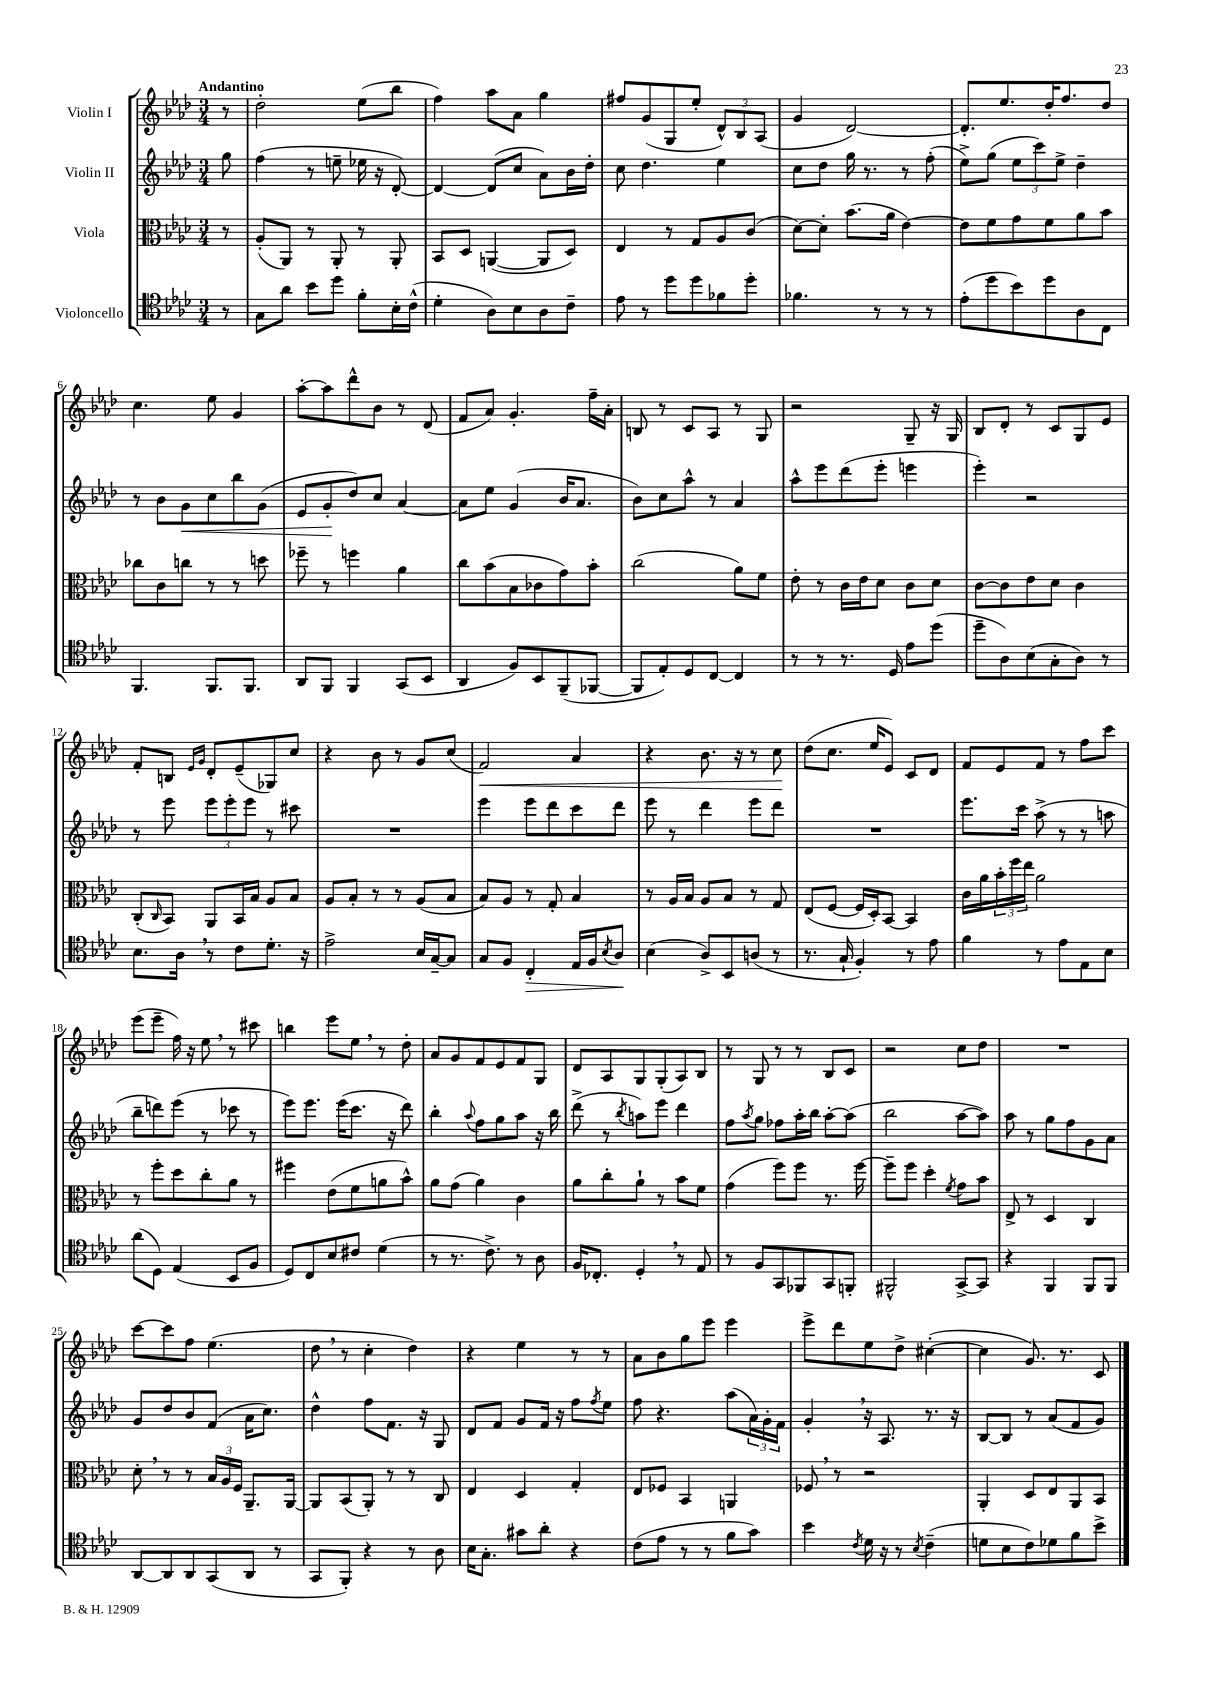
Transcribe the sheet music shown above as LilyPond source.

<<
\new StaffGroup <<
\new Staff = "s0" \with { instrumentName = "Violin I" } {
    \clef treble \key aes \major \numericTimeSignature \time 3/4 \partial 8 \tempo "Andantino"
    r8 |
    des''2-. ees''8( bes''8 |
    f''4) aes''8 aes'8 g''4 |
    fis''8 g'8( g8 ees''8-. \tuplet 3/2 { des'8-^) bes8 aes8( } |
    g'4 des'2~) |
    des'8.-. ees''8. des''16-. f''8. des''8 |
    c''4. ees''8 g'4 |
    aes''8~-. aes''8 des'''8-^ bes'8 r8 des'8( |
    f'8 aes'8) g'4.-. f''16-- aes'16-. |
    b8 r8 c'8 aes8 r8 g8 |
    r2 g8-- r16 g16 |
    bes8 des'8-. r8 c'8 g8 ees'8 |
    f'8-. b8 \grace { ees'16 g'16 } des'8-. ees'8--( ges8) c''8 |
    r4 bes'8 r8 g'8 c''8( |
    f'2\<) aes'4 |
    r4 bes'8. r16 r8 c''8\! |
    des''8( c''8. ees''16 ees'8) c'8 des'8 |
    f'8 ees'8 f'8 r8 f''8 c'''8 |
    ees'''8( ees'''8-- f''16) r16 ees''8 \breathe r8 cis'''8 |
    b''4 ees'''8 ees''8 \breathe r8 des''8-. |
    aes'8 g'8 f'8 ees'8 f'8 g8 |
    des'8 aes8 g8 g8-.( aes8) bes8 |
    r8 g8 r8 r8 bes8 c'8 |
    r2 c''8 des''8 |
    R2. |
    c'''8~ c'''8 f''8 ees''4.( |
    des''8 \breathe r8 c''4-. des''4) |
    r4 ees''4 r8 r8 |
    aes'8 bes'8 g''8 ees'''8 ees'''4 |
    ees'''8-> des'''8 ees''8 des''8-> cis''4~-.( |
    cis''4 g'8.) r8. c'8 \bar "|." |
}
\new Staff = "s1" \with { instrumentName = "Violin II" } {
    \clef treble \key aes \major \numericTimeSignature \time 3/4 \partial 8
    g''8 |
    f''4( r8 e''8-- ees''16 r16 des'8~-.) |
    des'4~ des'8( c''8 aes'8) bes'16 des''16-. |
    c''8 des''4. ees''4 |
    c''8 des''8 g''16 r8. r8 f''8-.( |
    ees''8->) g''8( \tuplet 3/2 { ees''8 c'''8) ees''8-> } des''4-- |
    r8 bes'8 g'8\< c''8 bes''8 g'8( |
    ees'8 g'8-.\! des''8) c''8 aes'4~ |
    aes'8 ees''8 g'4( bes'16 aes'8. |
    bes'8) c''8 aes''8-^ r8 aes'4 |
    aes''8-^ ees'''8 des'''8( ees'''8-. e'''4 |
    ees'''4-.) r2 |
    r8 ees'''8 \tuplet 3/2 { ees'''8 ees'''8-. ees'''8 } r8 cis'''8 |
    R2. |
    ees'''4 ees'''8 des'''8 c'''8 des'''8 |
    ees'''8 r8 des'''4 ees'''8 des'''8 |
    R2. |
    ees'''8. c'''16 aes''8->( r8 r8 a''8 |
    bes''8-- d'''8) ees'''8( r8 ces'''8 r8 |
    ees'''8) ees'''8. ees'''16( c'''8. r16 des'''8) |
    bes''4-. \appoggiatura { aes''8 } f''8 g''8 aes''8 r16 bes''16 |
    des'''8->( r8 \acciaccatura { bes''8 } a''8) ees'''8 des'''4 |
    f''8 \acciaccatura { aes''8 } g''8 fes''8 aes''16-. bes''16 aes''8~-. aes''8( |
    bes''2 aes''8~ aes''8) |
    aes''8 r8 g''8 f''8 g'8 aes'8 |
    g'8 des''8 bes'8 f'8( aes'16 c''8.) |
    des''4-^ f''8 f'8. r16 g8 |
    des'8 f'8 g'8 f'16 r16 f''8 \acciaccatura { f''8 } ees''8 |
    f''8 r4. aes''8( \tuplet 3/2 { aes'16) g'16-. f'16 } |
    g'4-. \breathe r16 aes8. r8. r16 |
    bes8~ bes8 r8 aes'8( f'8 g'8) \bar "|." |
}
\new Staff = "s2" \with { instrumentName = "Viola" } {
    \clef alto \key aes \major \numericTimeSignature \time 3/4 \partial 8
    r8 |
    aes8-.( aes,8) r8 aes,8-. r8 aes,8-. |
    bes,8 des8 a,4~( a,8 des8) |
    ees4 r8 g8 aes8 c'8( |
    des'8~) des'8-. bes'8.( aes'16 ees'4~) |
    ees'8 f'8 g'8 f'8 aes'8 bes'8 |
    ces''8 c'8 c''8 r8 r8 d''8 |
    fes''8-- r8 f''4 aes'4 |
    c''8 bes'8( bes8 ces'8 g'8) bes'8-. |
    c''2( aes'8) f'8 |
    ees'8-. r8 c'16 ees'16 des'8 c'8 des'8 |
    c'8~ c'8 ees'8 des'8 c'4 |
    c8-.( \grace { c16 } bes,8) aes,8 bes,16 bes16 aes8 bes8 |
    aes8 bes8-. r8 r8 aes8( bes8 |
    bes8) aes8 r8 g8-. bes4 |
    r8 aes16 bes16 aes8 bes8 r8 g8 |
    ees8( f8~ f16 des16-.) bes,8~ bes,4 |
    c'16 aes'16 \tuplet 3/2 { bes'16-. f''16 ees''16 } aes'2 |
    r8 f''8-. des''8 c''8-. aes'8 r8 |
    fis''4 ees'8( f'8 a'8 bes'8-^) |
    aes'8 g'8( aes'4) c'4 |
    aes'8 c''8-. aes'8-! r8 bes'8 f'8 |
    g'4( f''8) f''8 r8. f''16~ |
    f''8-- f''8 des''4-. \acciaccatura { f'8 } g'8 bes'8 |
    ees8-> r8 des4 c4 |
    des'8-. \breathe r8 r8 \tuplet 3/2 { bes16 aes16 f16 } aes,8.-- aes,16~ |
    aes,8 bes,8( aes,8-.) r8 r8 c8 |
    ees4 des4 g4-. |
    ees8 fes8 bes,4 a,4 |
    fes8 \breathe r8 r2 |
    aes,4-. des8 ees8 aes,8 bes,8 \bar "|." |
}
\new Staff = "s3" \with { instrumentName = "Violoncello" } {
    \clef tenor \key aes \major \numericTimeSignature \time 3/4 \partial 8
    r8 |
    g8 aes'8 bes'8 des''8 f'8-. bes16-. c'16-^( |
    des'4-. aes8) bes8 aes8 c'8-- |
    ees'8 r8 des''8 des''8 fes'8 des''8-. |
    fes'4. r8 r8 r8 |
    ees'8-.( des''8 bes'8) des''8 aes8 c8 |
    f,4. f,8. f,8. |
    aes,8 f,8 f,4 g,8( bes,8 |
    aes,4 f8) bes,8 f,8--( fes,8~ |
    fes,8 ees8-.) des8 c8~ c4 |
    r8 r8 r8. des16 ees'8 des''8( |
    des''8-- aes8) bes8( g8-. aes8) r8 |
    bes8. aes16 \breathe r8 c'8 des'8.-. r16 |
    ees'2-> bes16 g16~-- g8 |
    g8 f8 c4-.\> ees16 f16 \acciaccatura { bes8 } aes8\! |
    bes4( aes8->) bes,8 a8( r8 |
    r8. g16-! f4-.) r8 ees'8 |
    f'4 r8 ees'8 ees8 bes8 |
    aes'8( des8) ees4( bes,8 f8 |
    des8) c8 bes8 cis'8 des'4( |
    r8 r8. c'8.->) r8 aes8 |
    f16 ces8.-. des4-. \breathe r8 ees8 |
    r8 f8 g,8 fes,8 g,8 f,8-. |
    fis,2-^ g,8~-> g,8 |
    r4 f,4 f,8 f,8 |
    aes,8~ aes,8 aes,8 g,8( aes,8 r8 |
    g,8 f,8-.) r4 r8 aes8 |
    bes16 g8.-. gis'8 aes'8-. r4 |
    c'8( ees'8 r8 r8 f'8 g'8) |
    bes'4 \acciaccatura { c'8 } des'16 r16 r8 \acciaccatura { bes8 } c'4--( |
    d'8 bes8 c'8) des'8 f'8 bes'8-> \bar "|." |
}
>>
>>
